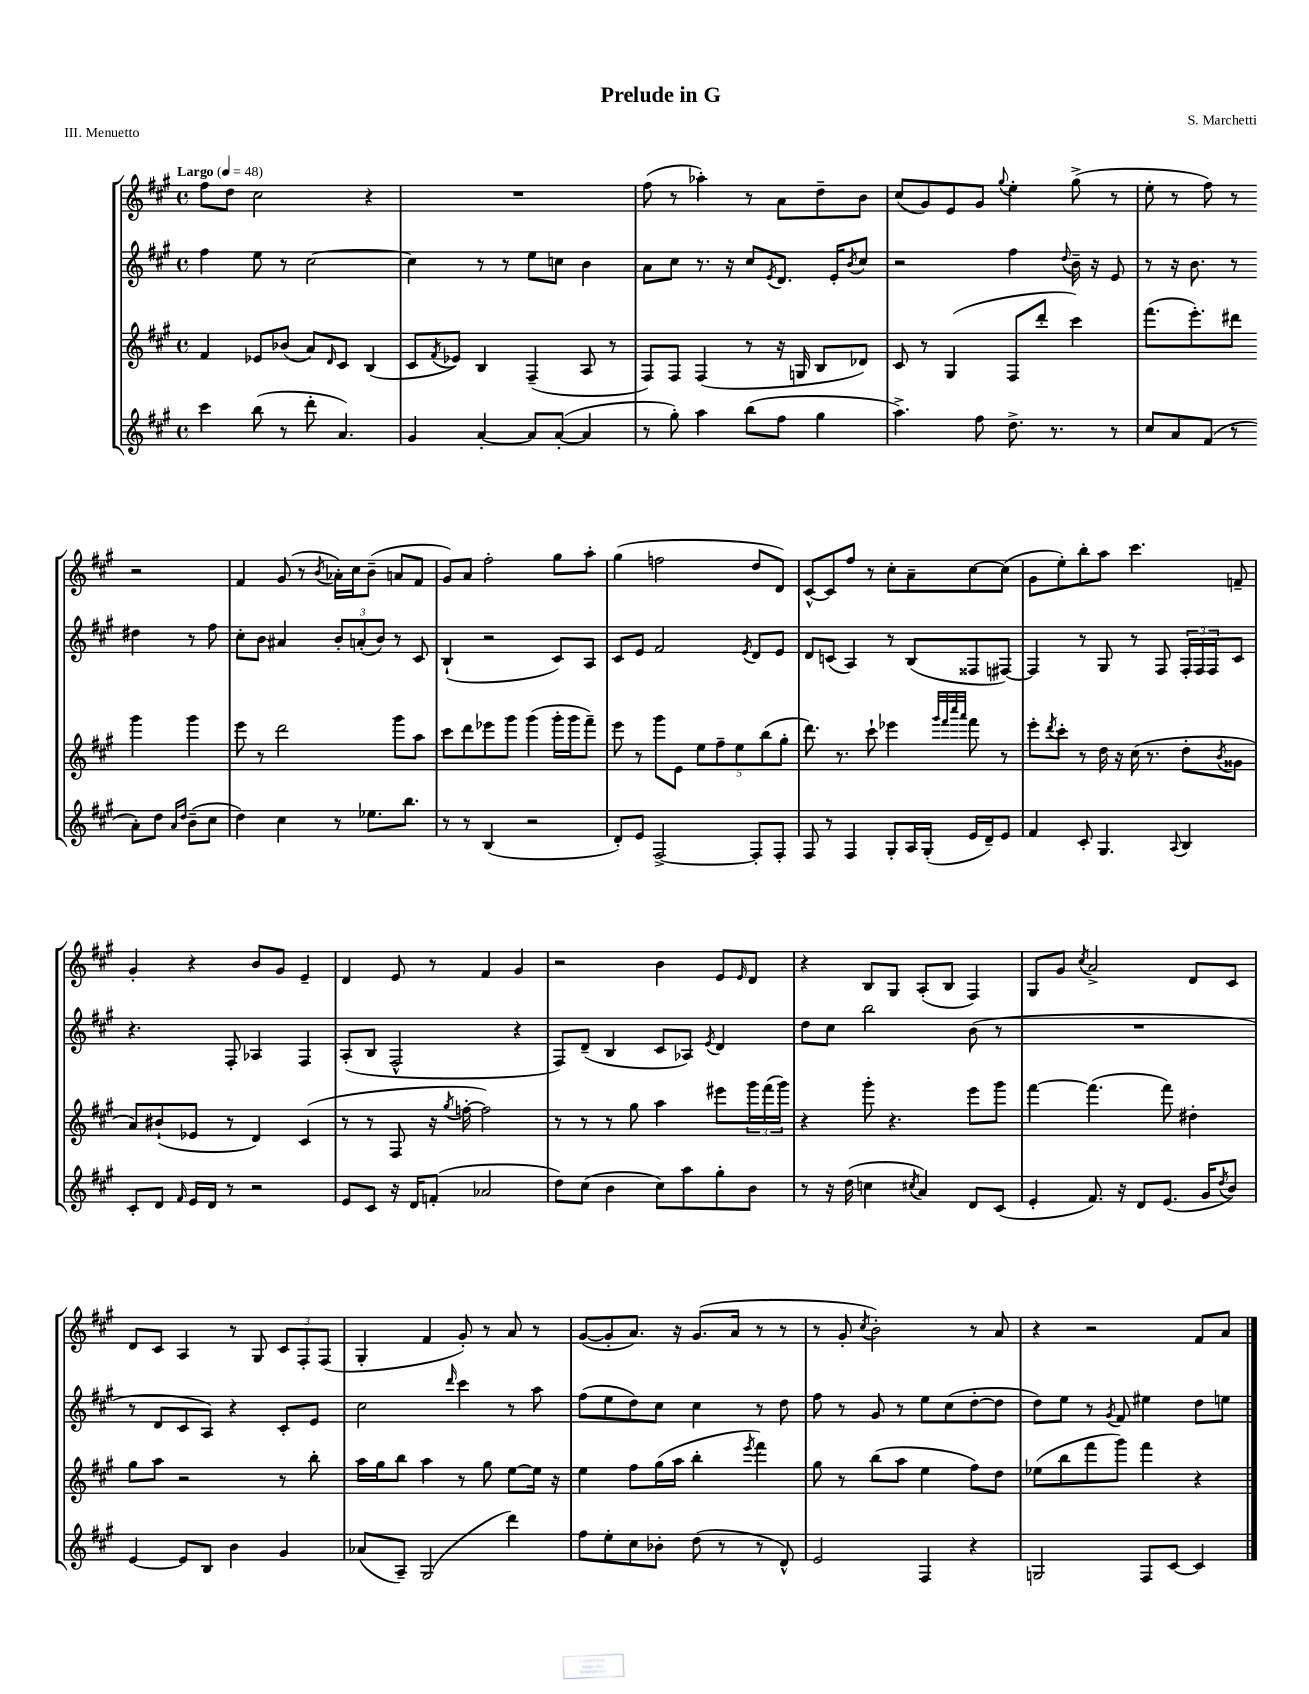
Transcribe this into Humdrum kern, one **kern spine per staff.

**kern	**kern	**kern	**kern
*part4	*part3	*part2	*part1
*staff4	*staff3	*staff2	*staff1
*clefG2	*clefG2	*clefG2	*clefG2
*k[f#c#g#]	*k[f#c#g#]	*k[f#c#g#]	*k[f#c#g#]
*M4/4	*M4/4	*M4/4	*M4/4
*met(c)	*met(c)	*met(c)	*met(c)
*MM48	*MM48	*MM48	*MM48
=1	=1	=1	=1
!	!	!	!LO:TX:a:B:t=Largo
4ccc#\	4f#/	4ff#\	8ff#\L
.	.	.	8dd\J
(8bb\	8e-X/L	8ee\	2cc#\
8r	(8b-X/J	8r	.
8ddd'\	8a/L)	[2cc#\	.
.	16qqd/	.	.
4.a/)	8c#/J	.	.
.	(4B/	.	4r
=2	=2	=2	=2
4g#/	8c#/L	4cc#\]	1r
.	8qf#/	.	.
.	8e-X/J)	.	.
[4a'/	4B/	8r	.
.	.	8r	.
8a/L]	(4F#~/	8ee\L	.
([8a'/J	.	8ccn\J	.
4a/]	8A/	4b\	.
.	8r	.	.
=3	=3	=3	=3
8r	8F#/L)	8a\L	(8ff#\
8gg#'\)	8F#/J	8cc#\J	8r
4aa\	(4F#/	8.r	4aa-X'\)
.	.	16r	.
(8bb\L	8r	8cc#/L	8r
.	.	8qe/	.
8ff#\J	16r	8.d/J	8a\L
.	16Gn/	.	.
4gg#\	8B/L	.	8dd~\
.	.	16e'/KL	.
.	.	8qb/	.
.	8d-X/J)	8cc#/J	8b\J
=4	=4	=4	=4
4.aa^\)	8c#/	2r	(8cc#/L
.	8r	.	8g#/)
.	(4G#/	.	8e/
8ff#\	.	.	8g#/J
.	.	.	8qqgg#/
8.dd^\	8F#/L	4ff#\	4ee'\
.	8ddd'/J	.	.
8.r	.	.	.
.	.	8qqdd/	.
.	4ccc#\)	16b~\	(8gg#^\
.	.	16r	.
8r	.	8e/	8r
=5	=5	=5	=5
8cc#/L	(8.fff#\L	8r	8ee'\
8a/	.	16r	8r
.	8.eee'\)	8.b\	.
(8f#/J	.	.	8ff#\)
8r	8ddd#X\J	8r	8r
8a'\L)	4ggg#\	4dd#X\	2r
8dd\J	.	.	.
16qqa/LL	.	.	.
16qqdd/JJ	.	.	.
(8b~\L	4ggg#\	8r	.
8cc#\J	.	8ff#\	.
!!LO:LB:g=z
=6	=6	=6	=6
4dd\)	8eee\	8cc#'\L	4f#/
.	8r	8b\J	.
4cc#\	2ddd\	4a#X/	(8g#/
.	.	.	8r
.	.	.	8qb/
8r	.	12b'/L	16a-X'\LL)
.	.	.	16cc#\J
.	.	(12an'/	.
8.ee-X\L	.	.	(8b~\J
.	.	12b/J)	.
.	8ggg#\L	8r	8an/L
8.bb\J	.	.	.
.	8aa\J	8c#/	8f#/J
=7	=7	=7	=7
8r	8ccc#\L	(4B`/	8g#/L)
8r	8ddd\	.	8a/J
(4B/	8eee-X\	2r	2ff#'\
.	8ggg#\J	.	.
2r	(4ggg#\	.	.
.	16ggg#'\LL	8c#/L)	8gg#\L
.	16ggg#\J	.	.
.	8fff#~\J)	8A/J	8aa'\J
=8	=8	=8	=8
8d'/L)	8eee\	8c#/L	(4gg#\
8e/J	8r	8e/J	.
[2F#^/	8ggg#\L	2f#/	2ffn\
.	8e\J	.	.
.	10ee\L	.	.
.	10ff#~\	.	.
.	10ee\	.	.
.	.	8qe/	.
8F#'/L]	.	8d/L	8dd/L
.	(10bb\	.	.
8F#'/J	.	8e/J	8d/J)
.	10gg#'\J	.	.
=9	=9	=9	=9
8F#/	8.ddd\)	8d/L	[8c#^^/L
8r	.	(8cn/J	8c#/]
.	8.r	.	.
4F#/	.	4A/)	8ff#/J
.	8ccc#`\	.	8r
8G#'/L	4eee-X\	8r	8cc#'\L
16A/L	.	(8B/L	8a~\
(16G#'/JJ	.	.	.
.	32qqggg#/LLL	.	.
.	32qqfff#/	.	.
.	32qqcccc#/	.	.
.	32qqaaa/JJJ	.	.
16e/LL	8fff#\	8F##X/	[8cc#\
16d~/J)	.	.	.
8e/J	8r	[8F#X/J)	(8cc#\J]
=10	=10	=10	=10
4f#/	8eee'\L	4F#/]	8g#\L
.	8qddd/	.	.
.	8ccc#'\J	.	8ee'\)
8c#'/	8r	8r	8bb'\
4.G#/	16dd\	8G#/	8aa\J
.	16r	.	.
.	(16cc#\	8r	4.ccc#\
.	8.r	.	.
.	.	8F#/	.
8qqA/	.	.	.
4B/	8dd'\L	24F#'/LL	.
.	.	24F#/	.
.	.	24F#/J	.
.	8qb/	.	.
.	8g##X\J	8c#/J	8fn~/
!!LO:LB:g=z
=11	=11	=11	=11
8c#'/L	8a/L)	4.r	4g#'/
8d/J	(8b#X`/	.	.
16qqf#/	.	.	.
16e/LL	8e-X/J	.	4r
16d/JJ	.	.	.
8r	8r	8F#'/	.
2r	4d/)	4A-X/	8b/L
.	.	.	8g#/J
.	(4c#/	4F#/	4e~/
=12	=12	=12	=12
8e/L	8r	(8A'/L	4d/
8c#/J	8r	8B/J	.
16r	8F#/	2F#^^/	8e/
16d/KL	.	.	.
(8fn'/J	16r	.	8r
.	8qgg#/	.	.
.	[16ffn'\	.	.
2a-X/	2ff\])	.	4f#/
.	.	4r	4g#/
=13	=13	=13	=13
8dd\L)	8r	8F#/L)	2r
(8cc#\J	8r	(8d~/J	.
4b\	8r	4B/	.
.	8gg#\	.	.
8cc#\L)	4aa\	8c#/L	4b\
8aa\	.	8A-X/J)	.
.	.	8qe/	.
8gg#'\	8eee#X\L	4d/	8e/L
.	.	.	16qqe/
8b\J	24ggg#\L	.	8d/J
.	(24fff#\	.	.
.	24ggg#\JJ)	.	.
=14	=14	=14	=14
8r	4r	8dd\L	4r
16r	.	8cc#\J	.
(16dd\	.	.	.
4ccn\	8ggg#'\	2bb\	8B/L
.	4.r	.	8G#/J
8qcc#X/	.	.	.
4a/)	.	.	(8A'/L
.	.	.	8B/J
8d/L	8eee\L	(8b\	4F#/)
(8c#/J	8ggg#\J	8r	.
=15	=15	=15	=15
4e'/	[4fff#\	1r	8G#/L
.	.	.	8g#/J
.	.	.	8qcc#/
8.f#/)	(4.fff#\]	.	2a^/
16r	.	.	.
8d/L	.	.	.
(8.e/J	8fff#\)	.	.
.	4dd#X'\	.	8d/L
16g#/KL	.	.	.
8qdd/	.	.	.
8b/J)	.	.	8c#/J
!!LO:LB:g=z
=16	=16	=16	=16
[4e/	8gg#\L	8r	8d/L
.	8aa\J	8d/L	8c#/J
8e/L]	2r	8c#/	4A/
8B/J	.	8A/J)	.
4b\	.	4r	8r
.	.	.	8G#/
4g#/	8r	8c#'/L	12c#/L
.	.	.	12F#'/
.	8bb'\	8e/J	.
.	.	.	(12F#/J
=17	=17	=17	=17
(8a-X/L	16aa\LL	2cc#\	4G#'/
.	16gg#\J	.	.
8A~/J)	8bb\J	.	.
(2G#/	4aa\	.	4f#/
.	.	16qqddd/	.
.	8r	4ccc#\	8g#'/)
.	8gg#\	.	8r
4ddd\)	[8ee\L	8r	8a/
.	16ee\Jk]	8aa\	8r
.	16r	.	.
=18	=18	=18	=18
8ff#\L	4ee\	(8ff#\L	([8g#/L
8ee'\	.	8ee\	8g#'/]
8cc#\	8ff#\L	8dd\)	8.a/J)
8b-X'\J	(16gg#\L	8cc#\J	.
.	16aa\JJ	.	16r
(8dd\	4bb'\	4cc#\	(8.g#/L
8r	.	.	.
.	.	.	16a/Jk
.	8qeee/	.	.
8r	4fff#\)	8r	8r
8d^^/)	.	8dd\	8r
=19	=19	=19	=19
2e/	8gg#\	8ff#\	8r
.	8r	8r	8g#'/
.	.	.	8qcc#/
.	(8bb\L	8g#/	2b'\)
.	8aa\J	8r	.
4F#/	4ee\	8ee\L	.
.	.	(8cc#\	.
4r	8ff#\L)	[8dd'\	8r
.	8dd\J	8dd\J]	8a/
=20	=20	=20	=20
2Gn/	(8ee-X\L	8dd\L)	4r
.	8bb\	8ee\J	.
.	8fff#\	8r	2r
.	.	8qg#/	.
.	8ggg#\J)	8f#/	.
8F#/L	4fff#\	4ee#X\	.
[8c#/J	.	.	.
4c#/]	4r	8dd\L	8f#/L
.	.	8een\J	8a/J
==	==	==	==
*-	*-	*-	*-
